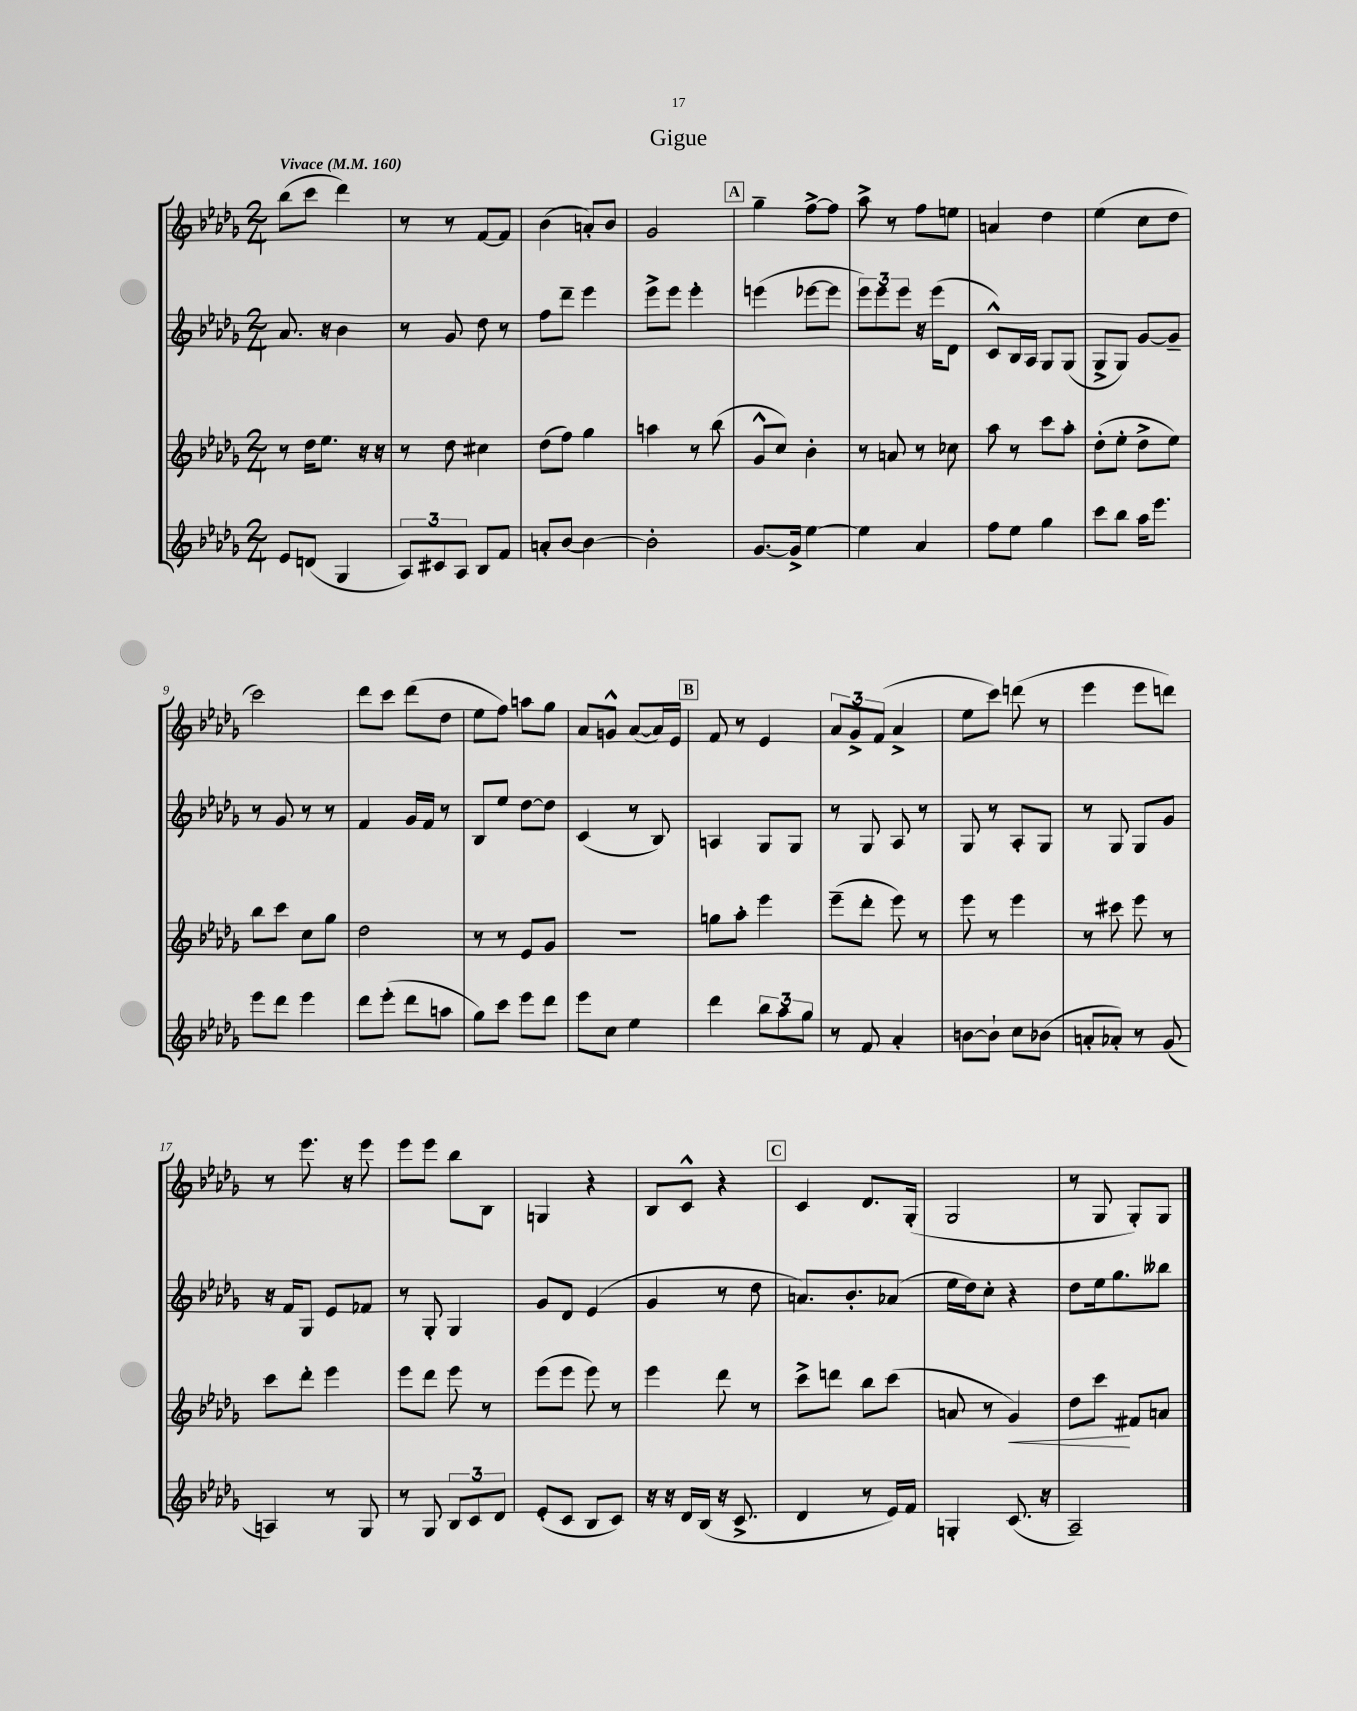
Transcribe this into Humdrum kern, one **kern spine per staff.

**kern	**kern	**kern	**kern
*staff4	*staff3	*staff2	*staff1
*clefG2	*clefG2	*clefG2	*clefG2
*k[b-e-a-d-g-]	*k[b-e-a-d-g-]	*k[b-e-a-d-g-]	*k[b-e-a-d-g-]
*M2/4	*M2/4	*M2/4	*M2/4
*MM160	*MM160	*MM160	*MM160
8e-/L	8r	8.a-/	(8bb-\L
(8d/J	16dd-\LK	.	8ccc\J
.	8.ee-\J	16r	.
4G-/	.	4b-\	4ddd-\)
.	16r	.	.
.	16r	.	.
=	=	=	=
12A-/L)	8r	8r	8r
12c#/	.	.	.
.	8dd-\	8g-/	8r
12A-/J	.	.	.
8B-/L	4cc#\	8dd-\	[8f/L
8f/J	.	8r	8f/]J
=	=	=	=
8a'/L	(8dd-\L	8ff\L	(4b-\
[8b-/J	8ff\J)	8ddd-~\J	.
4b-\_	4gg-\	4eee-\	8a'/L)
.	.	.	8b-/J
=	=	=	=
2b-'\]	4aa\	8eee-^\L	2g-/
.	.	8eee-\J	.
.	8r	4eee-'\	.
.	(8bb-\	.	.
=	=	=	=
[8.g-/L	8g-^^/L	(4eee\	4gg-~\
.	8cc/J)	.	.
16g-^/]Jk	.	.	.
[4ee-\	4b-'\	[8eee-\L	[8ff^\L
.	.	8eee-\]J	8ff\]J
=	=	=	=
4ee-\]	8r	12eee-\L)	8aa-^\
.	.	12eee-\	.
.	8a/	.	8r
.	.	12eee-\J	.
4a-/	8r	16r	8ff\L
.	.	(16eee-\LK	.
.	8cc-\	8d-\J	8ee\J
=	=	=	=
8ff\L	8aa-\	8c^^/L)	4a/
8ee-\J	8r	16B-/L	.
.	.	16A-/JJ	.
4gg-\	8ccc\L	8G-/L	4dd-\
.	8aa-'\J	(8G-/J	.
=	=	=	=
8ccc\L	(8dd-'\L	8G-^/L	(4ee-\
8bb-\J	8ee-'\J	8G-/J)	.
16aa-\LK	8dd-^\L	[8g-/L	8cc\L
8.eee-\J	.	.	.
.	8ee-\J)	8g-~/]J	8dd-\J
=	=	=	=
8eee-\L	8bb-\L	8r	2ccc\)
8ddd-\J	8ccc\J	8g-/	.
4eee-\	8cc\L	8r	.
.	8gg-\J	8r	.
=	=	=	=
8ddd-\L	2dd-\	4f/	8ddd-\L
(8eee-'\J	.	.	8ccc\J
8ddd-\L	.	16g-/LL	(8ddd-\L
.	.	16f/JJ	.
8aa\J	.	8r	8dd-\J
=	=	=	=
8gg-\L)	8r	8B-/L	8ee-\L
8ccc\J	8r	8ee-/J	8ff\J)
8eee-\L	8e-/L	[8dd-\L	8aa\L
8ddd-\J	8g-/J	8dd-\]J	8gg-\J
=	=	=	=
8eee-\L	2r	(4c/	8a-/L
8cc\J	.	.	8g^^/J
4ee-\	.	8r	([8a-/L
.	.	8B-/)	16a-/]L)
.	.	.	16e-/JJ
=	=	=	=
4ddd-\	8gg\L	4A/	8f/
.	8aa-'\J	.	8r
12bb-\L	4eee-\	8G-/L	4e-/
12aa-\	.	.	.
.	.	8G-/J	.
12gg-\J	.	.	.
=	=	=	=
8r	(8eee-~\L	8r	12a-/L
.	.	.	12g-^/
8f/	8ddd-'\J	8G-/	.
.	.	.	(12f/J
4a-'/	8eee-\)	8A-/	4a-^/
.	8r	8r	.
=	=	=	=
[8b\L	8eee-\	8G-/	8ee-\L
8b`\]J	8r	8r	8ccc\J)
8cc\L	4eee-\	8A-'/L	(8ddd\
(8b-\J	.	8G-/J	8r
=	=	=	=
8a'/L	8r	8r	4eee-\
8a-'/J)	8ccc#\	8G-/	.
8r	8eee-\	8G-/L	8eee-\L
(8g-/	8r	8g-/J	8ddd\J)
=	=	=	=
4A/)	8ccc\L	16r	8r
.	.	16f/LK	.
.	8ddd-'\J	8G-/J	8.eee-\
8r	4eee-\	8e-/L	.
.	.	.	16r
8G-/	.	8f-/J	8eee-\
=	=	=	=
8r	8eee-\L	8r	8eee-\L
8G-/	8ddd-\J	8G-'/	8eee-\J
12B-/L	8eee-\	4G-/	8bb-\L
12c/	.	.	.
.	8r	.	8B-\J
12d-/J	.	.	.
=	=	=	=
(8e-'/L	(8eee-\L	8g-/L	4G/
8c/J	8eee-\J	8d-/J	.
8B-/L	8eee-\)	(4e-/	4r
8c/J)	8r	.	.
=	=	=	=
16r	4eee-\	4g-/	8B-/L
16r	.	.	.
16d-/LL	.	.	8c^^/J
(16B-/JJ	.	.	.
16r	8ddd-\	8r	4r
8.c^/	.	.	.
.	8r	8dd-\	.
=	=	=	=
4d-/	8ccc^\L	8.a/L)	4c/
.	8ddd\J	.	.
.	.	8.b-'/	.
8r	8bb-\L	.	8.d-/L
16e-/LL)	(8ccc\J	(8a-/J	.
16f/JJ	.	.	(16G-'/Jk
=	=	=	=
4G'/	8a/	16ee-\LL	2G-/
.	.	16dd-\J)	.
.	8r	8cc'\J	.
(8.c/	4g-/)	4r	.
16r	.	.	.
=	=	=	=
2A-~/)	8dd-\L	8dd-\L	8r
.	8ccc\J	16ee-\k	8G-/
.	.	8.gg-\	.
.	8f#/L	.	8G-'/L)
.	8a/J	8bb--\J	8G-/J
==	==	==	==
*-	*-	*-	*-
